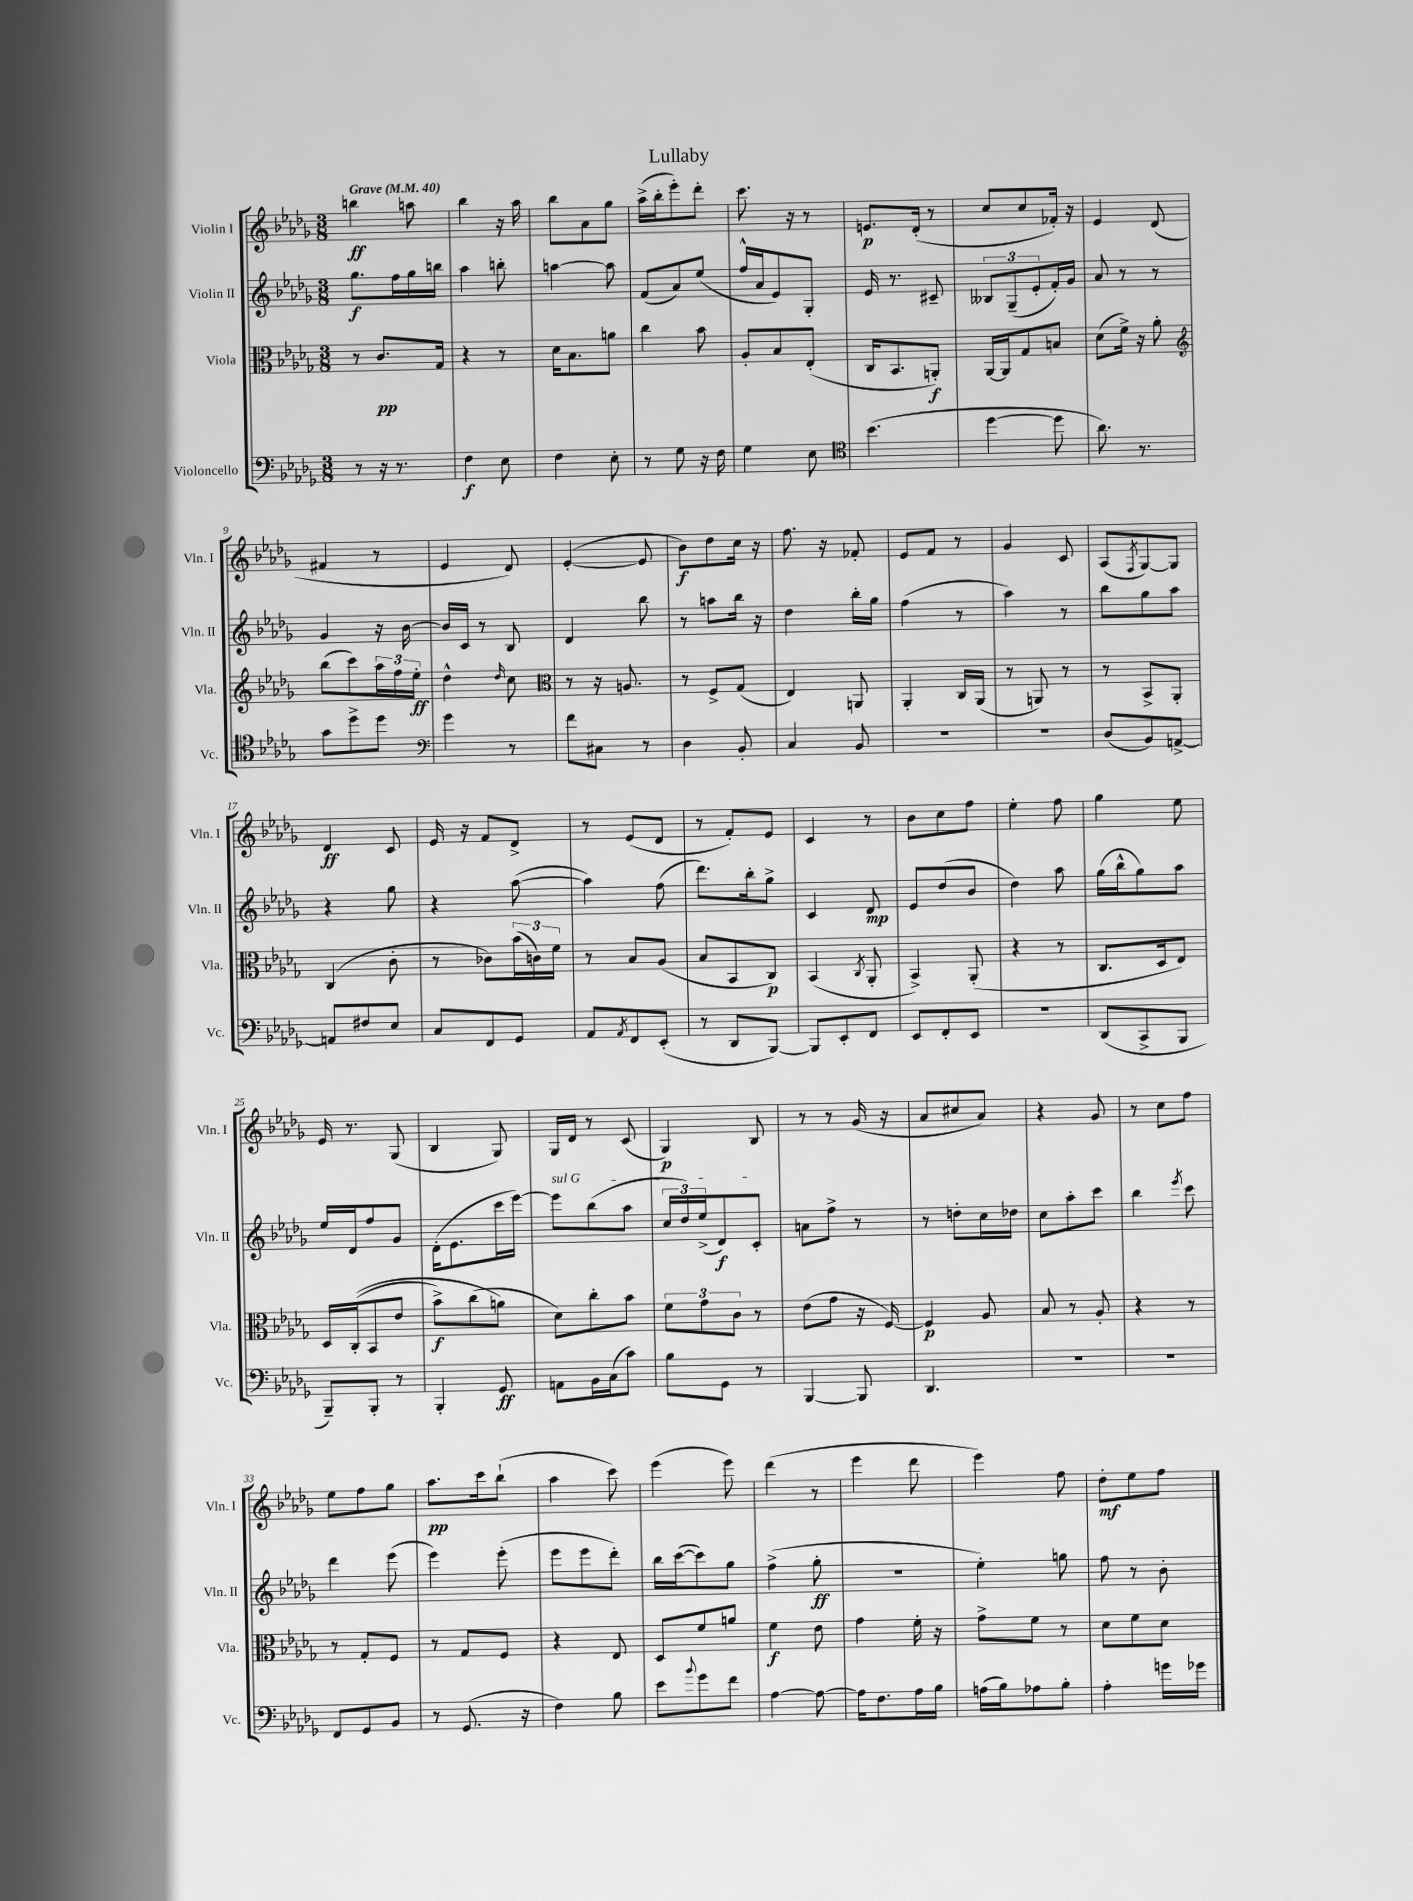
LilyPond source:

\header { title = "Lullaby" }
<<
\new StaffGroup <<
\new Staff = "s0" \with { instrumentName = "Violin I" shortInstrumentName = "Vln. I" } {
    \clef treble \key des \major \numericTimeSignature \time 3/8 \tempo "Grave" 4 = 40
    b''4\ff a''8 |
    bes''4 r16 aes''16 |
    bes''8 aes'8 ges''8 |
    aes''16->( bes''16-. ees'''8-.) des'''8-. |
    c'''8. r16 r8 |
    e'8.\p des'16-.( r8 |
    c''8 c''8 fes'16-.) r16 |
    ees'4 des'8( |
    fis'4 r8 |
    ees'4 des'8) |
    ees'4~-.( ees'8 |
    bes'8\f) des''8 c''16 r16 |
    f''8. r16 fes'8-. |
    ees'8 f'8 r8 |
    ges'4 c'8 |
    aes8( \acciaccatura { f8 } ges8~) ges8 |
    des'4\ff c'8 |
    ees'16 r16 f'8 des'8-> |
    r8 ees'8( des'8 |
    r8 f'8-.) ees'8 |
    c'4 r8 |
    bes'8 c''8 f''8 |
    ees''4-. f''8 |
    ges''4 ees''8 |
    ees'16 r8. ges8( |
    bes4 ges8) |
    ges16 des'16 r8 c'8( |
    ges4\p) bes8 |
    r8 r8 ges'16( r16 |
    aes'8 cis''8 aes'8) |
    r4 ges'8 |
    r8 c''8 f''8 |
    ees''8 f''8 ges''8 |
    aes''8.\pp c'''16 bes''8-!( |
    aes''4 c'''8) |
    ees'''4( ees'''8) |
    des'''4( r8 |
    ees'''4 des'''8 |
    ees'''4) f''8 |
    des''8-.\mf ees''8 f''8 \bar "|." |
}
\new Staff = "s1" \with { instrumentName = "Violin II" shortInstrumentName = "Vln. II" } {
    \clef treble \key des \major \numericTimeSignature \time 3/8
    ges''8.\f f''16 ges''16 b''16 |
    aes''4 b''8-. |
    a''4~ a''8 |
    f'8( aes'8) ees''8( |
    f''16-^ aes'16 ees'8) ges8-. |
    ees'16 r8. cis'8-- |
    \tuplet 3/2 { beses8 ges8--( ees'8-. } f'16-.) ges'16 |
    aes'8 r8 r8 |
    ges'4 r16 bes'16~ |
    bes'16 c'16 r8 bes8 |
    des'4 bes''8 |
    r8 a''8 bes''16 r16 |
    des''4 bes''16-. ges''16 |
    f''4( r8 |
    aes''4) r8 |
    bes''8 ges''8 aes''8 |
    r4 ges''8 |
    r4 aes''8~( |
    aes''4) f''8( |
    des'''8.) bes''16-. ges''8-> |
    c'4 des'8\mp |
    ees'8 des''8( bes'8 |
    des''4) aes''8 |
    ges''16( bes''16-^ ges''8) aes''8 |
    ees''16 des'16 f''8 ges'8 |
    des'16-.( ees'8. c'''16 ees'''16~) |
    \once \override TextSpanner.bound-details.left.text = \markup { \italic "sul G" } ees'''8\startTextSpan bes''8( aes''8 |
    \tuplet 3/2 { c''16 des''16) ees''16->( } des'8\f) c'8-.\stopTextSpan |
    a'8 f''8-> r8 |
    r8 d''8-. c''16 des''16 |
    c''8 aes''8-. c'''8 |
    bes''4 \acciaccatura { ees'''8 } c'''8 |
    des'''4 ees'''8( |
    ees'''4) ees'''8-.( |
    ees'''8 ees'''8 des'''8-.) |
    bes''16 c'''16~( c'''8) ges''8 |
    f''4->( ges''8-.\ff |
    R4. |
    ees''4-.) g''8 |
    f''8 r8 bes'8-. \bar "|." |
}
\new Staff = "s2" \with { instrumentName = "Viola" shortInstrumentName = "Vla." } {
    \clef alto \key des \major \numericTimeSignature \time 3/8
    r8 c'8.\pp ges16 |
    r4 r8 |
    des'16 bes8. a'8 |
    c''4 bes'8 |
    aes8-. bes8 ees8-.( |
    c16 bes,8. a,8-.\f) |
    aes,16~ aes,16 ges8 b8 |
    des'8( f'16->) r16 aes'8-. |
    \clef treble bes''8( c'''8) \tuplet 3/2 { aes''16 f''16 ees''16-.\ff } |
    des''4-^ \grace { des''16 } c''8 |
    \clef alto r8 r16 a8. |
    r8 f8-> ges8( |
    ees4) a,8 |
    aes,4-. c16 aes,16( |
    r8 a,8) r8 |
    r8 bes,8-> aes,8-. |
    c4( c'8-. |
    r8 ces'8) \tuplet 3/2 { bes'16( c'16) f'16 } |
    r8 bes8 aes8( |
    bes8 bes,8 c8\p) |
    bes,4( \acciaccatura { c8 } aes,8-. |
    bes,4->) aes,8-.( |
    r4 r8 |
    c8. des16 ees8) |
    des16 c16-.(\( bes,8 ees'8 |
    bes'8->\f) c''8( a'8\) |
    des'8) c''8-. bes'8 |
    \tuplet 3/2 { f'8 ges'8 c'8 } r8 |
    ees'8( ges'8 r16 f16~) |
    f4\p aes8 |
    bes8 r8 aes8-. |
    r4 r8 |
    r8 ges8-. f8 |
    r8 ges8 f8 |
    r4 ees8 |
    des8 f'8 a'8 |
    f'4\f ees'8 |
    ges'4 f'16-. r16 |
    ges'8-> f'8 r8 |
    des'8 f'8 des'8 \bar "|." |
}
\new Staff = "s3" \with { instrumentName = "Violoncello" shortInstrumentName = "Vc." } {
    \clef bass \key des \major \numericTimeSignature \time 3/8
    r8 r16 r8. |
    f4\f ees8 |
    f4 ees8-. |
    r8 ges8 r16 f16 |
    ges4 ees8 |
    \clef tenor bes'4.( |
    des''4~ des''8 |
    aes'8.) r8. |
    ges'8 des''8-> des''8 |
    \clef bass ges'4 r8 |
    f'8 cis8 r8 |
    des4 bes,8-. |
    c4 bes,8 |
    R4. |
    R4. |
    des8( bes,8) a,8~-> |
    a,8 fis8 ees8 |
    c8 f,8 ges,8 |
    aes,8 \acciaccatura { aes,8 } f,8 ees,8-.( |
    r8 des,8 bes,,8~) |
    bes,,8 ees,8-. f,8 |
    ees,8 f,8-. ees,8 |
    R4. |
    des,8( c,8-> bes,,8 |
    bes,,8--) bes,,8-. r8 |
    bes,,4-. ges,8\ff |
    a,8 bes,16 c16( c'8) |
    bes8 ges,8 r8 |
    bes,,4~ bes,,8 |
    des,4. |
    R4. |
    R4. |
    f,8 ges,8 bes,8 |
    r8 ges,8.( r16 |
    f4) bes8 |
    ees'8 \appoggiatura { bes'8 } ges'8 f'8 |
    aes4~ aes8~ |
    aes16 f8. aes16 bes16 |
    a16( bes16) aes8 bes8-. |
    aes4-. g'16 ges'16 \bar "|." |
}
>>
>>
